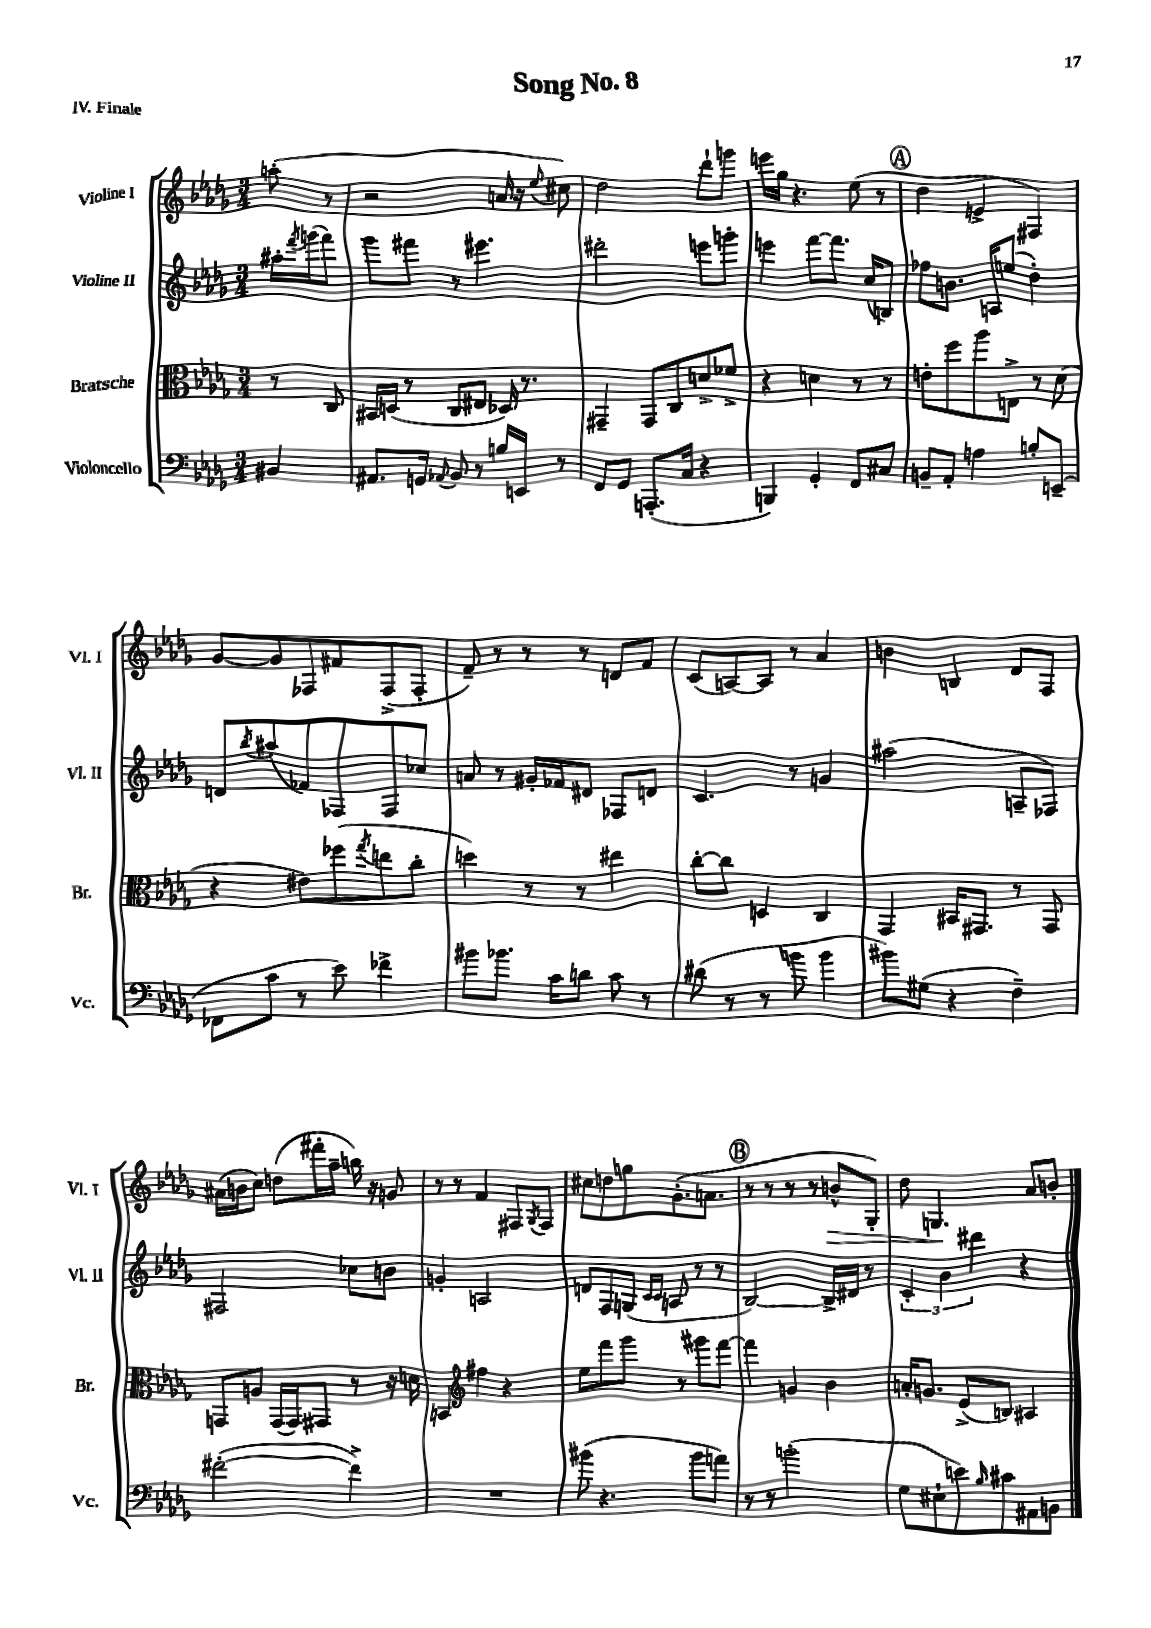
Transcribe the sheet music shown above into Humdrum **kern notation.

**kern	**kern	**kern	**kern	**dynam
*part4	*part3	*part2	*part1	*part1
*staff4	*staff3	*staff2	*staff1	*staff1
*I"Violoncello	*I"Bratsche	*I"Violine II	*I"Violine I	*
*I'Vc.	*I'Br.	*I'Vl. II	*I'Vl. I	*
*clefF4	*clefC3	*clefG2	*clefG2	*
*k[b-e-a-d-g-]	*k[b-e-a-d-g-]	*k[b-e-a-d-g-]	*k[b-e-a-d-g-]	*
*M3/4	*M3/4	*M3/4	*M3/4	*
=	=	=	=	=
4BB#X/	8r	16aa#X'\LL	(8aan'\	.
.	.	8qfff/	.	.
.	.	(16gggn\J	.	.
.	8C/	8fff\J)	8r	.
=1	=1	=1	=1	=1
8.AA#X/L	16BB#X/LL	8ggg-\L	2r	.
.	(16Dn/JJ	.	.	.
.	8r	8fff#X\J	.	.
16GGn/Jk	.	.	.	.
8qqAA-X/	.	.	.	.
8BB-/	8C/L	8r	.	.
8r	8E#X/J	4.eee#X\	.	.
16Bn/LL	16D-X/)	.	16an/	.
16EEn/JJ	8.r	.	16r	.
.	.	.	8qqee-/	.
8r	.	.	8cc#X\)	.
=2	=2	=2	=2	=2
8FF/L	4GG#X~/	2ddd#X'\	2dd-\	.
8GG-/J	.	.	.	.
(8.AAAn'/L	8GG#/L	.	.	.
.	8C/	.	.	.
16C/Jk	.	.	.	.
4r	8dn^/	8eeen\L	8ddd-`\L	.
.	8f-X^/J	8gggn'\J	8gggn\J	.
=3	=3	=3	=3	=3
4BBBn/)	4r	4eeen\	16eeen\LL	.
.	.	.	16gg-\JJ	.
.	.	.	4.r	.
4GG-'/	4dn\	[8fff\L	.	.
.	.	8.fff\J]	.	.
8FF/L	8r	.	(8ee-\	.
.	.	(16cc/KL	.	.
8C#X/J	8r	8Bn/J)	8r	.
!!LO:REH:place=s1:t=A
=4	=4	=4	=4	=4
8BBn~/L	8en'\L	8ff-X\L	4dd-\	.
8AA-'/J	8ff\	8.bn\J	.	.
4An\	8aa-\	.	4en^/	.
.	.	16An/KL	.	.
.	8En^\J	(8een/J	.	.
8Bn'/L	8r	4dd-'\)	4F#X/)	.
(8EEn~/J	(8d-\	.	.	.
!!LO:LB:g=z
=5	=5	=5	=5	=5
8FF-X\L	4r	8dn/L	[8g-/L	.
.	.	8qbb-/	.	.
8c\J	.	(8aa#X/	8g-/]	.
8r	8e#X\L)	8f-X/)	8F-X/	.
8e-\)	(8ff-X\	8F-X/	8f#X/	.
.	8qgg-/	.	.	.
4f-X^\	8een\	8F-/	(8F-^/	.
.	8cc'\J	8cc-X/J	8F-'/J	.
=6	=6	=6	=6	=6
8b#X\L	4ddn\)	8an/	8f~/)	.
8.b-X\J	.	8r	8r	.
.	8r	16g#X'/LL	8r	.
16c\KL	.	16f-X/J	.	.
8dn\J	8r	8d#X/J	8r	.
8c\	4ee#X\	8F-X/L	8dn/L	.
8r	.	8dn/J	8f/J	.
=7	=7	=7	=7	=7
(8d#X\	[8cc'\L	4.c/	(8c/L	.
8r	8cc\J]	.	[8An/)	.
8r	4Dn/	.	8A/J]	.
8bn\	.	8r	8r	.
4b\	4C/	4gn/	4a-/	.
=8	=8	=8	=8	=8
8b#X\L)	4GG-/	(2aa#X\	4bn\	.
(8G#X\J	.	.	.	.
4r	16BB#X/KL	.	4Bn/	.
.	8.GG#X/J	.	.	.
4F~\)	8r	8An~/L	8d-/L	.
.	8GG#/	8F-X/J)	8F/J	.
!!LO:LB:g=z
=9	=9	=9	=9	=9
([2f#X'\	8GGn/L	2F#X/	(16a#X\LL	.
.	.	.	16bn\J	.
.	8An/J	.	8cc\J)	.
.	(16GG/LL	.	(8ddn\L	.
.	16GG/J)	.	.	.
.	8GG#X/J	.	16fff#X'\L	.
.	.	.	16aa-~\JJ	.
4f#^\])	8r	8cc-X\L	16bbn\)	.
.	.	.	16r	.
.	16r	8bn\J	8gn/	.
.	16dn\	.	.	.
=10	=10	=10	=10	=10
2.r	4BBn/	4gn'/	8r	.
.	.	.	8r	.
*	*clefG2	*	*	*
.	4ff#X\	2An/	4f/	.
.	4r	.	8F#X/L	.
.	.	.	8qG-/	.
.	.	.	8F#/J	.
=11	=11	=11	=11	=11
(8b#X\	8ee-\L	8dn/L	8cc#X\L	.
4.r	8fff\	8F/	8ddn\	.
.	8ggg-\J	(8Gn/J	8ggn\	.
.	.	16qqc/LL	.	.
.	.	16qqc/JJ	.	.
.	8r	8An/	(8.g-'\	.
8b#\L	8ggg#X\L	8r	.	.
.	.	.	8.an\J	.
8an\J)	[8fff\J	8r	.	.
!!LO:REH:place=s1:t=B
=12	=12	=12	=12	=12
8r	4fff\]	[2B-/)	8r	.
8r	.	.	8r	.
(2bn'\	4gn/	.	8r	.
.	.	.	8r	.
!	!	!	!	!LO:HP:b
.	4b-\	16B-^/LL]	8bn^^/L	>
.	.	16d#X/JJ	.	.
.	.	8r	8G-'/J)	.
=13	=13	=13	=13	=13
8G-\L	16an'/KL	6c'/	8dd-\	.
.	8.gn/J	.	.	.
8E#X`\	.	.	4.Gn/	.
.	.	6b-\	.	.
8en\)	(8e-^/L	.	.	.
.	.	6ddd#X\	.	.
16qqB-/	.	.	.	.
8c#X\	8Bn/J)	.	.	.
8AA#X\	4A#X/	4r	8a-/L	]
8BBn\J	.	.	8bn'/J	.
==	==	==	==	==
*-	*-	*-	*-	*-
